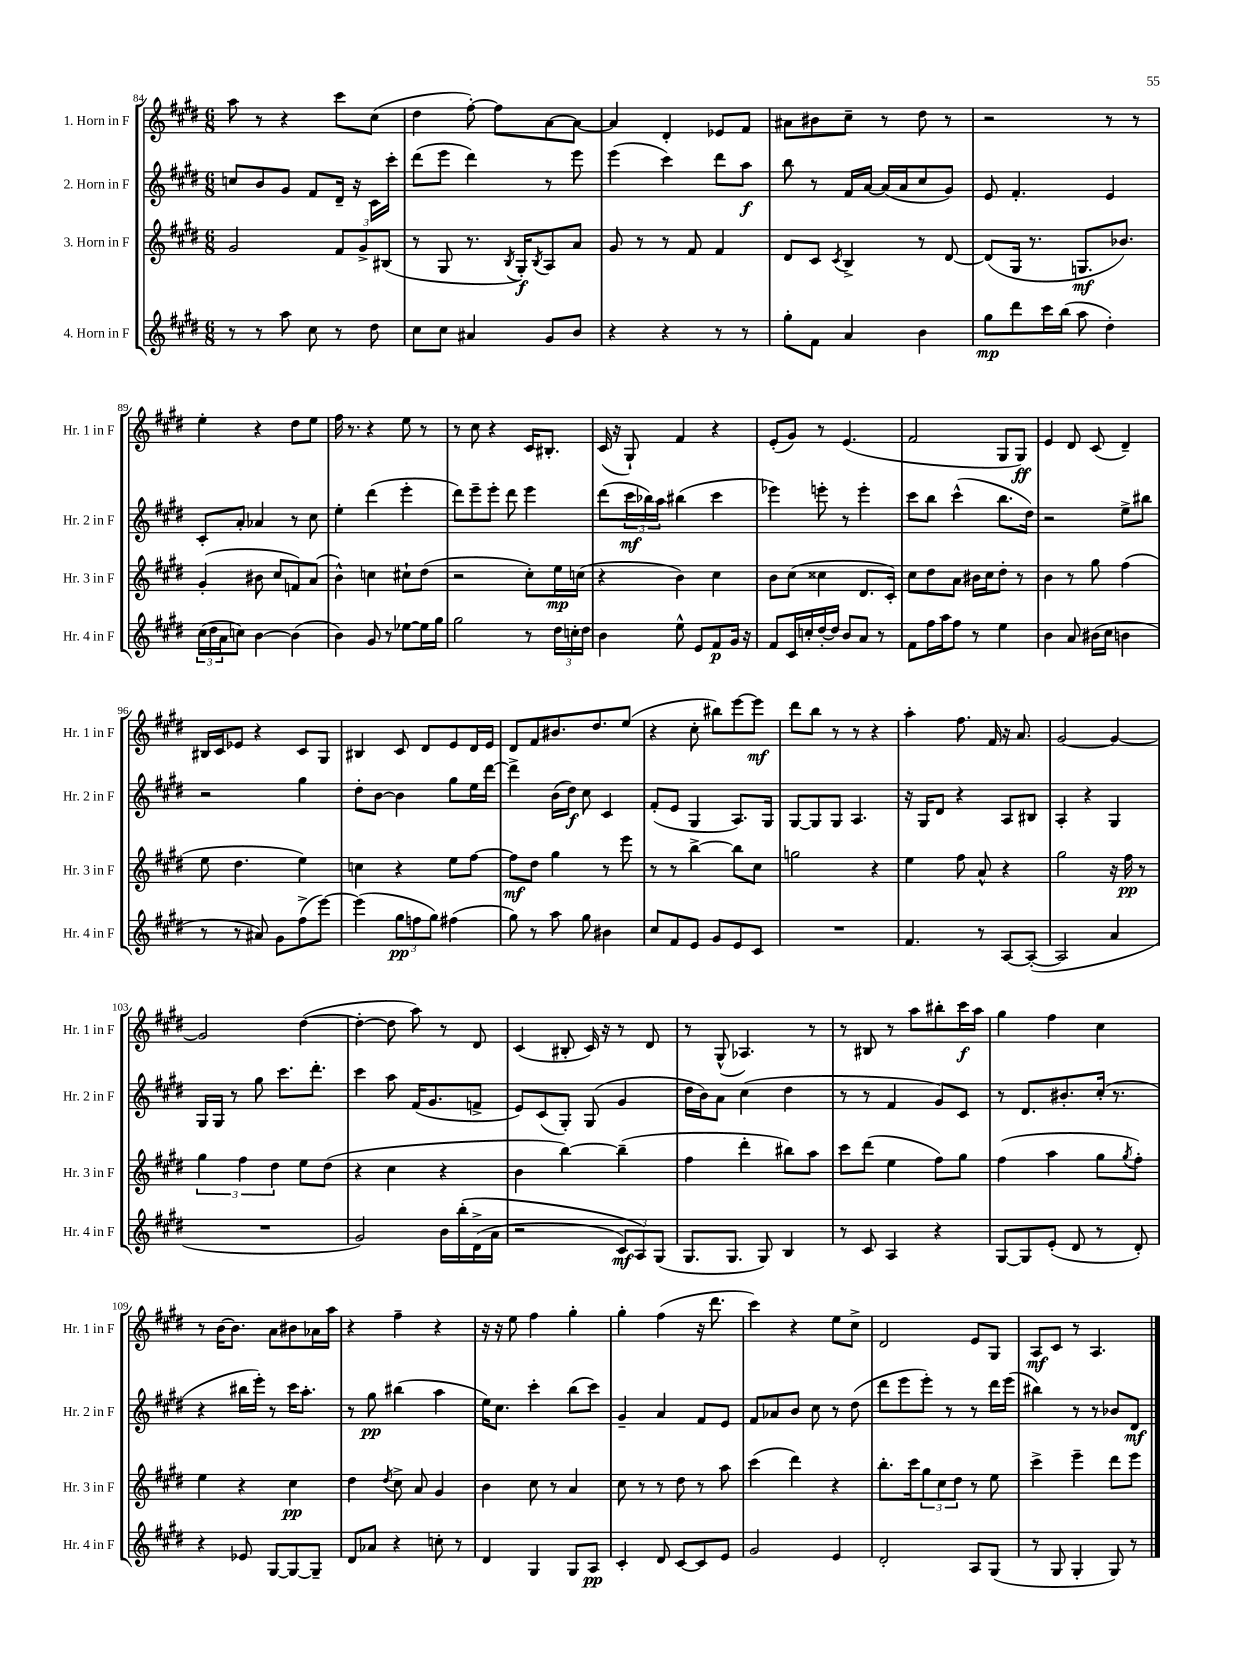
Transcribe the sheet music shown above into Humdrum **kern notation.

**kern	**dynam	**kern	**dynam	**kern	**dynam	**kern	**dynam
*part4	*part4	*part3	*part3	*part2	*part2	*part1	*part1
*staff4	*staff4	*staff3	*staff3	*staff2	*staff2	*staff1	*staff1
*I"4. Horn in F	*	*I"3. Horn in F	*	*I"2. Horn in F	*	*I"1. Horn in F	*
*I'Hr. 4 in F	*	*I'Hr. 3 in F	*	*I'Hr. 2 in F	*	*I'Hr. 1 in F	*
*clefG2	*	*clefG2	*	*clefG2	*	*clefG2	*
*k[f#c#g#d#]	*	*k[f#c#g#d#]	*	*k[f#c#g#d#]	*	*k[f#c#g#d#]	*
*M6/8	*	*M6/8	*	*M6/8	*	*M6/8	*
=84	=84	=84	=84	=84	=84	=84	=84
8r	.	2g#/	.	8ccn/L	.	8aa\	.
8r	.	.	.	8b/	.	8r	.
8aa\	.	.	.	8g#/J	.	4r	.
8cc#\	.	.	.	8f#/L	.	.	.
8r	.	12f#/L	.	16d#~/Jk	.	8ccc#\L	.
.	.	.	.	16r	.	.	.
.	.	12g#^/	.	.	.	.	.
8dd#\	.	.	.	16c#\LL	.	(8cc#\J	.
.	.	(12B#X/J	.	.	.	.	.
.	.	.	.	16ccc#'\JJ	.	.	.
=85	=85	=85	=85	=85	=85	=85	=85
8cc#\L	.	8r	.	(8ddd#\L	.	4dd#\	.
8cc#\J	.	8G#/	.	8eee\J	.	.	.
4a#X/	.	8.r	.	4ddd#\)	.	[8ff#'\)	.
.	.	.	.	.	.	8ff#\L]	.
.	.	8qB/	.	.	.	.	.
.	.	16G#'/KL)	f	.	.	.	.
.	.	8qB/	.	.	.	.	.
8g#/L	.	8A/	.	8r	.	[8a\	.
8b/J	.	8a/J	.	8eee\	.	8a\J_	.
=86	=86	=86	=86	=86	=86	=86	=86
4r	.	8g#/	.	(4eee\	.	4a/]	.
.	.	8r	.	.	.	.	.
4r	.	8r	.	4ccc#\)	.	4d#'/	.
.	.	8f#/	.	.	.	.	.
8r	.	4f#/	.	8ddd#\L	.	8e-X/L	.
8r	.	.	.	8aa\J	f	8f#/J	.
=87	=87	=87	=87	=87	=87	=87	=87
8gg#'\L	.	8d#/L	.	8bb\	.	8a#X\L	.
8f#\J	.	8c#/J	.	8r	.	8b#X\	.
.	.	8qc#/	.	.	.	.	.
4a/	.	4B^/	.	16f#/LL	.	8cc#~\J	.
.	.	.	.	[16a/JJ	.	.	.
.	.	.	.	(16a/LL]	.	8r	.
.	.	.	.	16a/J	.	.	.
4b\	.	8r	.	8cc#/	.	8dd#\	.
.	.	[8d#/	.	8g#/J)	.	8r	.
=88	=88	=88	=88	=88	=88	=88	=88
8gg#\L	mp	(8d#/L]	.	8e/	.	2r	.
8ddd#\	.	16G#/Jk	.	4.f#'/	.	.	.
.	.	8.r	.	.	.	.	.
16ccc#\L	.	.	.	.	.	.	.
(16bb\JJ	.	.	.	.	.	.	.
8aa\	.	8.Gn/L	mf	.	.	.	.
4dd#'\)	.	.	.	4e/	.	8r	.
.	.	8.b-X/J)	.	.	.	.	.
.	.	.	.	.	.	8r	.
!!LO:LB:g=z
=89	=89	=89	=89	=89	=89	=89	=89
(24cc#\LL	.	(4g#'/	.	8c#'/L	.	4ee'\	.
24dd#\	.	.	.	.	.	.	.
24a\J	.	.	.	.	.	.	.
8ccn\J)	.	.	.	8a'/J	.	.	.
[4b\	.	8b#X\	.	4a-X/	.	4r	.
.	.	8cc#/L	.	.	.	.	.
(4b\]	.	8fn/)	.	8r	.	8dd#\L	.
.	.	(8a/J	.	8cc#\	.	8ee\J	.
=90	=90	=90	=90	=90	=90	=90	=90
4b\)	.	4b^^\)	.	4ee'\	.	16ff#\	.
.	.	.	.	.	.	8.r	.
8g#/	.	4ccn\	.	(4ddd#\	.	4r	.
8r	.	.	.	.	.	.	.
[8ee-X\L	.	8cc#X`\L	.	4eee'\	.	8ee\	.
16ee-\L]	.	(8dd#\J	.	.	.	8r	.
16gg#\JJ	.	.	.	.	.	.	.
=91	=91	=91	=91	=91	=91	=91	=91
2gg#\	.	2r	.	8ddd#\L)	.	8r	.
.	.	.	.	8eee~\	.	8cc#\	.
.	.	.	.	8eee'\J	.	4r	.
.	.	.	.	8ddd#\	.	.	.
8r	.	8cc#'\L)	.	4eee\	.	16c#/KL	.
.	.	.	.	.	.	8.B#X'/J	.
24dd#\LL	.	16ee\L	mp	.	.	.	.
24ccn'\	.	.	.	.	.	.	.
.	.	(16ccn\JJ	.	.	.	.	.
24dd#\JJ	.	.	.	.	.	.	.
=92	=92	=92	=92	=92	=92	=92	=92
4b\	.	4r	.	(8ddd#\L	.	(16c#/	.
.	.	.	.	.	.	16r	.
.	.	.	.	24ccc#\L	mf	8G#`/)	.
.	.	.	.	24bb-X\)	.	.	.
.	.	.	.	24aa\JJ	.	.	.
8ee^^\	.	4b\)	.	(4bb#X\	.	4f#/	.
8e/L	.	.	.	.	.	.	.
8f#/	p	4cc#\	.	4ccc#\	.	4r	.
16g#/Jk	.	.	.	.	.	.	.
16r	.	.	.	.	.	.	.
=93	=93	=93	=93	=93	=93	=93	=93
8f#/L	.	8b\L	.	4eee-X\)	.	(8e'/L	.
16c#/L	.	(8cc#\J	.	.	.	8g#/J)	.
16ccn'/	.	.	.	.	.	.	.
[16dd#'/	.	4cc##X\	.	8eeen'\	.	8r	.
16dd#/JJ]	.	.	.	.	.	.	.
8b/L	.	.	.	8r	.	(4.e/	.
8a/J	.	8.d#/L	.	4eee'\	.	.	.
8r	.	.	.	.	.	.	.
.	.	16c#'/Jk)	.	.	.	.	.
=94	=94	=94	=94	=94	=94	=94	=94
8f#\L	.	8cc#\L	.	8ccc#\L	.	2f#/	.
16ff#\L	.	8dd#\	.	8bb\J	.	.	.
16aa\J	.	.	.	.	.	.	.
8ff#\J	.	8a\J	.	(4ccc#^^\	.	.	.
8r	.	16b#X\LL	.	.	.	.	.
.	.	16cc#\J	.	.	.	.	.
4ee\	.	8dd#'\J	.	8.bb\L	.	8G#/L	.
.	.	8r	.	.	.	8G#/J)	ff
.	.	.	.	16dd#\Jk)	.	.	.
=95	=95	=95	=95	=95	=95	=95	=95
4b\	.	4b\	.	2r	.	4e/	.
8a/	.	8r	.	.	.	8d#/	.
(16b#X\LL	.	8gg#\	.	.	.	(8c#/	.
16cc#\JJ	.	.	.	.	.	.	.
4bn\	.	(4ff#\	.	8ee^\L	.	4d#~/)	.
.	.	.	.	8bb#X\J	.	.	.
!!LO:LB:g=z
=96	=96	=96	=96	=96	=96	=96	=96
8r	.	8ee\	.	2r	.	16B#X/LL	.
.	.	.	.	.	.	16c#/J	.
8r	.	4.dd#\	.	.	.	8e-X/J	.
8a#X/)	.	.	.	.	.	4r	.
8g#\L	.	.	.	.	.	.	.
(8ff#^\	.	4ee\)	.	4gg#\	.	8c#/L	.
[8eee\J)	.	.	.	.	.	8G#/J	.
=97	=97	=97	=97	=97	=97	=97	=97
(4eee\]	.	4ccn\	.	8dd#'\L	.	4B#X/	.
.	.	.	.	[8b\J	.	.	.
12gg#\L	pp	4r	.	4b\]	.	8c#/	.
12ffn\	.	.	.	.	.	.	.
.	.	.	.	.	.	8d#/L	.
12gg#\J)	.	.	.	.	.	.	.
(4ff#X\	.	8ee\L	.	8gg#\L	.	8e/	.
.	.	[8ff#\J	.	16ee\L	.	16d#/L	.
.	.	.	.	[16ddd#\JJ	.	16e/JJ	.
=98	=98	=98	=98	=98	=98	=98	=98
8gg#\)	.	8ff#\L]	mf	4ddd#^\]	.	8d#/L	.
8r	.	8dd#\J	.	.	.	8f#/	.
8aa\	.	4gg#\	.	(16b\LL	.	8.b#X/	.
.	.	.	.	16dd#\JJ)	f	.	.
8gg#\	.	.	.	8cc#\	.	.	.
.	.	.	.	.	.	8.dd#/	.
4b#X\	.	8r	.	4c#/	.	.	.
.	.	8eee\	.	.	.	(8ee/J	.
=99	=99	=99	=99	=99	=99	=99	=99
8cc#/L	.	8r	.	(8f#'/L	.	4r	.
8f#/	.	8r	.	8e/J	.	.	.
8e/J	.	[4bb^\	.	4G#/	.	8cc#'\	.
8g#/L	.	.	.	.	.	8bb#X\L)	.
8e/	.	8bb\L]	.	8.A/L)	.	[8eee\	.
8c#/J	.	8cc#\J	.	.	.	8eee\J]	mf
.	.	.	.	16G#/Jk	.	.	.
=100	=100	=100	=100	=100	=100	=100	=100
2.r	.	2ggn\	.	[8G#/L	.	8ddd#\L	.
.	.	.	.	8G#/]	.	8bb\J	.
.	.	.	.	8G#/J	.	8r	.
.	.	.	.	4.A/	.	8r	.
.	.	4r	.	.	.	4r	.
=101	=101	=101	=101	=101	=101	=101	=101
4.f#/	.	4ee\	.	16r	.	4aa'\	.
.	.	.	.	16G#/KL	.	.	.
.	.	.	.	8d#/J	.	.	.
.	.	8ff#\	.	4r	.	8.ff#\	.
8r	.	8a^^/	.	.	.	.	.
.	.	.	.	.	.	16f#/	.
[8A/L	.	4r	.	8A/L	.	16r	.
.	.	.	.	.	.	8.a/	.
(8A'/J_	.	.	.	8B#X/J	.	.	.
=102	=102	=102	=102	=102	=102	=102	=102
2A/]	.	2gg#\	.	4A'/	.	[2g#/	.
.	.	.	.	4r	.	.	.
4a/	.	16r	.	4G#/	.	4g#/_	.
.	.	16ff#\	pp	.	.	.	.
.	.	8r	.	.	.	.	.
!!LO:LB:g=z
=103	=103	=103	=103	=103	=103	=103	=103
2.r	.	6gg#\	.	16G#/LL	.	2g#/]	.
.	.	.	.	16G#/JJ	.	.	.
.	.	.	.	8r	.	.	.
.	.	6ff#\	.	.	.	.	.
.	.	.	.	8gg#\	.	.	.
.	.	6dd#\	.	.	.	.	.
.	.	.	.	8.ccc#\L	.	.	.
.	.	8ee\L	.	.	.	([4dd#\	.
.	.	.	.	8.ddd#'\J	.	.	.
.	.	(8dd#\J	.	.	.	.	.
=104	=104	=104	=104	=104	=104	=104	=104
2g#/)	.	4r	.	4ccc#\	.	4dd#'\_	.
.	.	4cc#\	.	8aa\	.	8dd#\]	.
.	.	.	.	(16f#/KL	.	8aa\)	.
.	.	.	.	8.g#/	.	.	.
16b\LL	.	4r	.	.	.	8r	.
(16bb'\	.	.	.	.	.	.	.
(16d#^\	.	.	.	8fn^/J	.	8d#/	.
16a\JJ	.	.	.	.	.	.	.
=105	=105	=105	=105	=105	=105	=105	=105
2r	.	4b\	.	8e/L)	.	(4c#/	.
.	.	.	.	(8c#/	.	.	.
.	.	[4bb\)	.	8G#'/J)	.	8B#X'/	.
.	.	.	.	(8G#/	.	16c#/)	.
.	.	.	.	.	.	16r	.
12c#/L)	mf	(4bb~\]	.	4g#/	.	8r	.
12A/)	.	.	.	.	.	.	.
.	.	.	.	.	.	8d#/	.
(12G#/J	.	.	.	.	.	.	.
=106	=106	=106	=106	=106	=106	=106	=106
8.G#/L	.	4ff#\	.	16dd#\LL	.	8r	.
.	.	.	.	16b\J)	.	.	.
.	.	.	.	8a\J	.	(8G#^^/	.
8.G#/J	.	.	.	.	.	.	.
.	.	4ddd#'\	.	(4cc#\	.	4.A-X/)	.
8G#/)	.	.	.	.	.	.	.
4B/	.	8bb#X\L)	.	4dd#\	.	.	.
.	.	8aa\J	.	.	.	8r	.
=107	=107	=107	=107	=107	=107	=107	=107
8r	.	8ccc#\L	.	8r	.	8r	.
8c#/	.	(8ddd#\J	.	8r	.	8B#X/	.
4A/	.	4ee\	.	4f#/	.	8r	.
.	.	.	.	.	.	8aa\L	.
4r	.	8ff#\L)	.	8g#/L)	.	8bb#X'\	.
.	.	8gg#\J	.	8c#/J	.	16ccc#\L	f
.	.	.	.	.	.	16aa\JJ	.
=108	=108	=108	=108	=108	=108	=108	=108
[8G#/L	.	(4ff#\	.	8r	.	4gg#\	.
8G#/]	.	.	.	8.d#/L	.	.	.
(8e'/J	.	4aa\	.	.	.	4ff#\	.
.	.	.	.	8.b#X'/	.	.	.
8d#/	.	.	.	.	.	.	.
8r	.	8gg#\L	.	(16cc#'/Jk	.	4cc#\	.
.	.	.	.	8.r	.	.	.
.	.	8qgg#/	.	.	.	.	.
8d#'/)	.	8ff#'\J)	.	.	.	.	.
!!LO:LB:g=z
=109	=109	=109	=109	=109	=109	=109	=109
4r	.	4ee\	.	4r	.	8r	.
.	.	.	.	.	.	[16b\KL	.
.	.	.	.	.	.	8.b\J]	.
8e-X/	.	4r	.	16bb#X\LL	.	.	.
.	.	.	.	16eee'\JJ)	.	.	.
[8G#/L	.	.	.	8r	.	8a\L	.
8G#/_	.	4cc#\	pp	16ccc#\KL	.	8b#X\	.
.	.	.	.	8.aa'\J	.	.	.
8G#~/J]	.	.	.	.	.	16a-X\L	.
.	.	.	.	.	.	16aa\JJ	.
=110	=110	=110	=110	=110	=110	=110	=110
8d#/L	.	4dd#\	.	8r	.	4r	.
8a-X/J	.	.	.	8gg#\	pp	.	.
.	.	8qdd#/	.	.	.	.	.
4r	.	8cc#^\	.	(4bb#X\	.	4ff#~\	.
.	.	8a/	.	.	.	.	.
8ccn'\	.	4g#/	.	4aa\	.	4r	.
8r	.	.	.	.	.	.	.
=111	=111	=111	=111	=111	=111	=111	=111
4d#/	.	4b\	.	16ee\KL)	.	16r	.
.	.	.	.	8.cc#\J	.	16r	.
.	.	.	.	.	.	8ee\	.
4G#/	.	8cc#\	.	4ccc#'\	.	4ff#\	.
.	.	8r	.	.	.	.	.
8G#/L	.	4a/	.	(8bb\L	.	4gg#'\	.
8A/J	pp	.	.	8ccc#\J)	.	.	.
=112	=112	=112	=112	=112	=112	=112	=112
4c#'/	.	8cc#\	.	4g#~/	.	4gg#'\	.
.	.	8r	.	.	.	.	.
8d#/	.	8r	.	4a/	.	(4ff#\	.
[8c#/L	.	8dd#\	.	.	.	.	.
8c#/]	.	8r	.	8f#/L	.	16r	.
.	.	.	.	.	.	8.ddd#\	.
8e/J	.	8aa\	.	8e/J	.	.	.
=113	=113	=113	=113	=113	=113	=113	=113
2g#/	.	(4ccc#\	.	8f#/L	.	4ccc#\)	.
.	.	.	.	8a-X/	.	.	.
.	.	4ddd#\)	.	8b/J	.	4r	.
.	.	.	.	8cc#\	.	.	.
4e/	.	4r	.	8r	.	8ee\L	.
.	.	.	.	(8dd#\	.	8cc#^\J	.
=114	=114	=114	=114	=114	=114	=114	=114
2d#'/	.	8.bb'\L	.	8ddd#\L	.	2d#/	.
.	.	.	.	8eee\	.	.	.
.	.	16ccc#\k	.	.	.	.	.
.	.	12gg#\	.	8eee'\J)	.	.	.
.	.	12cc#\	.	.	.	.	.
.	.	.	.	8r	.	.	.
.	.	12dd#\J	.	.	.	.	.
8A/L	.	8r	.	8r	.	8e/L	.
(8G#/J	.	8ee\	.	16ddd#\LL	.	8G#/J	.
.	.	.	.	(16eee\JJ	.	.	.
=115	=115	=115	=115	=115	=115	=115	=115
8r	.	4ccc#^\	.	4bb#X\)	.	8A/L	mf
8G#/	.	.	.	.	.	8c#/J	.
4G#'/	.	4eee~\	.	8r	.	8r	.
.	.	.	.	8r	.	4.A/	.
8G#/)	.	8ddd#\L	.	8b-X/L	.	.	.
8r	.	8eee\J	.	8d#/J	mf	.	.
==	==	==	==	==	==	==	==
*-	*-	*-	*-	*-	*-	*-	*-
